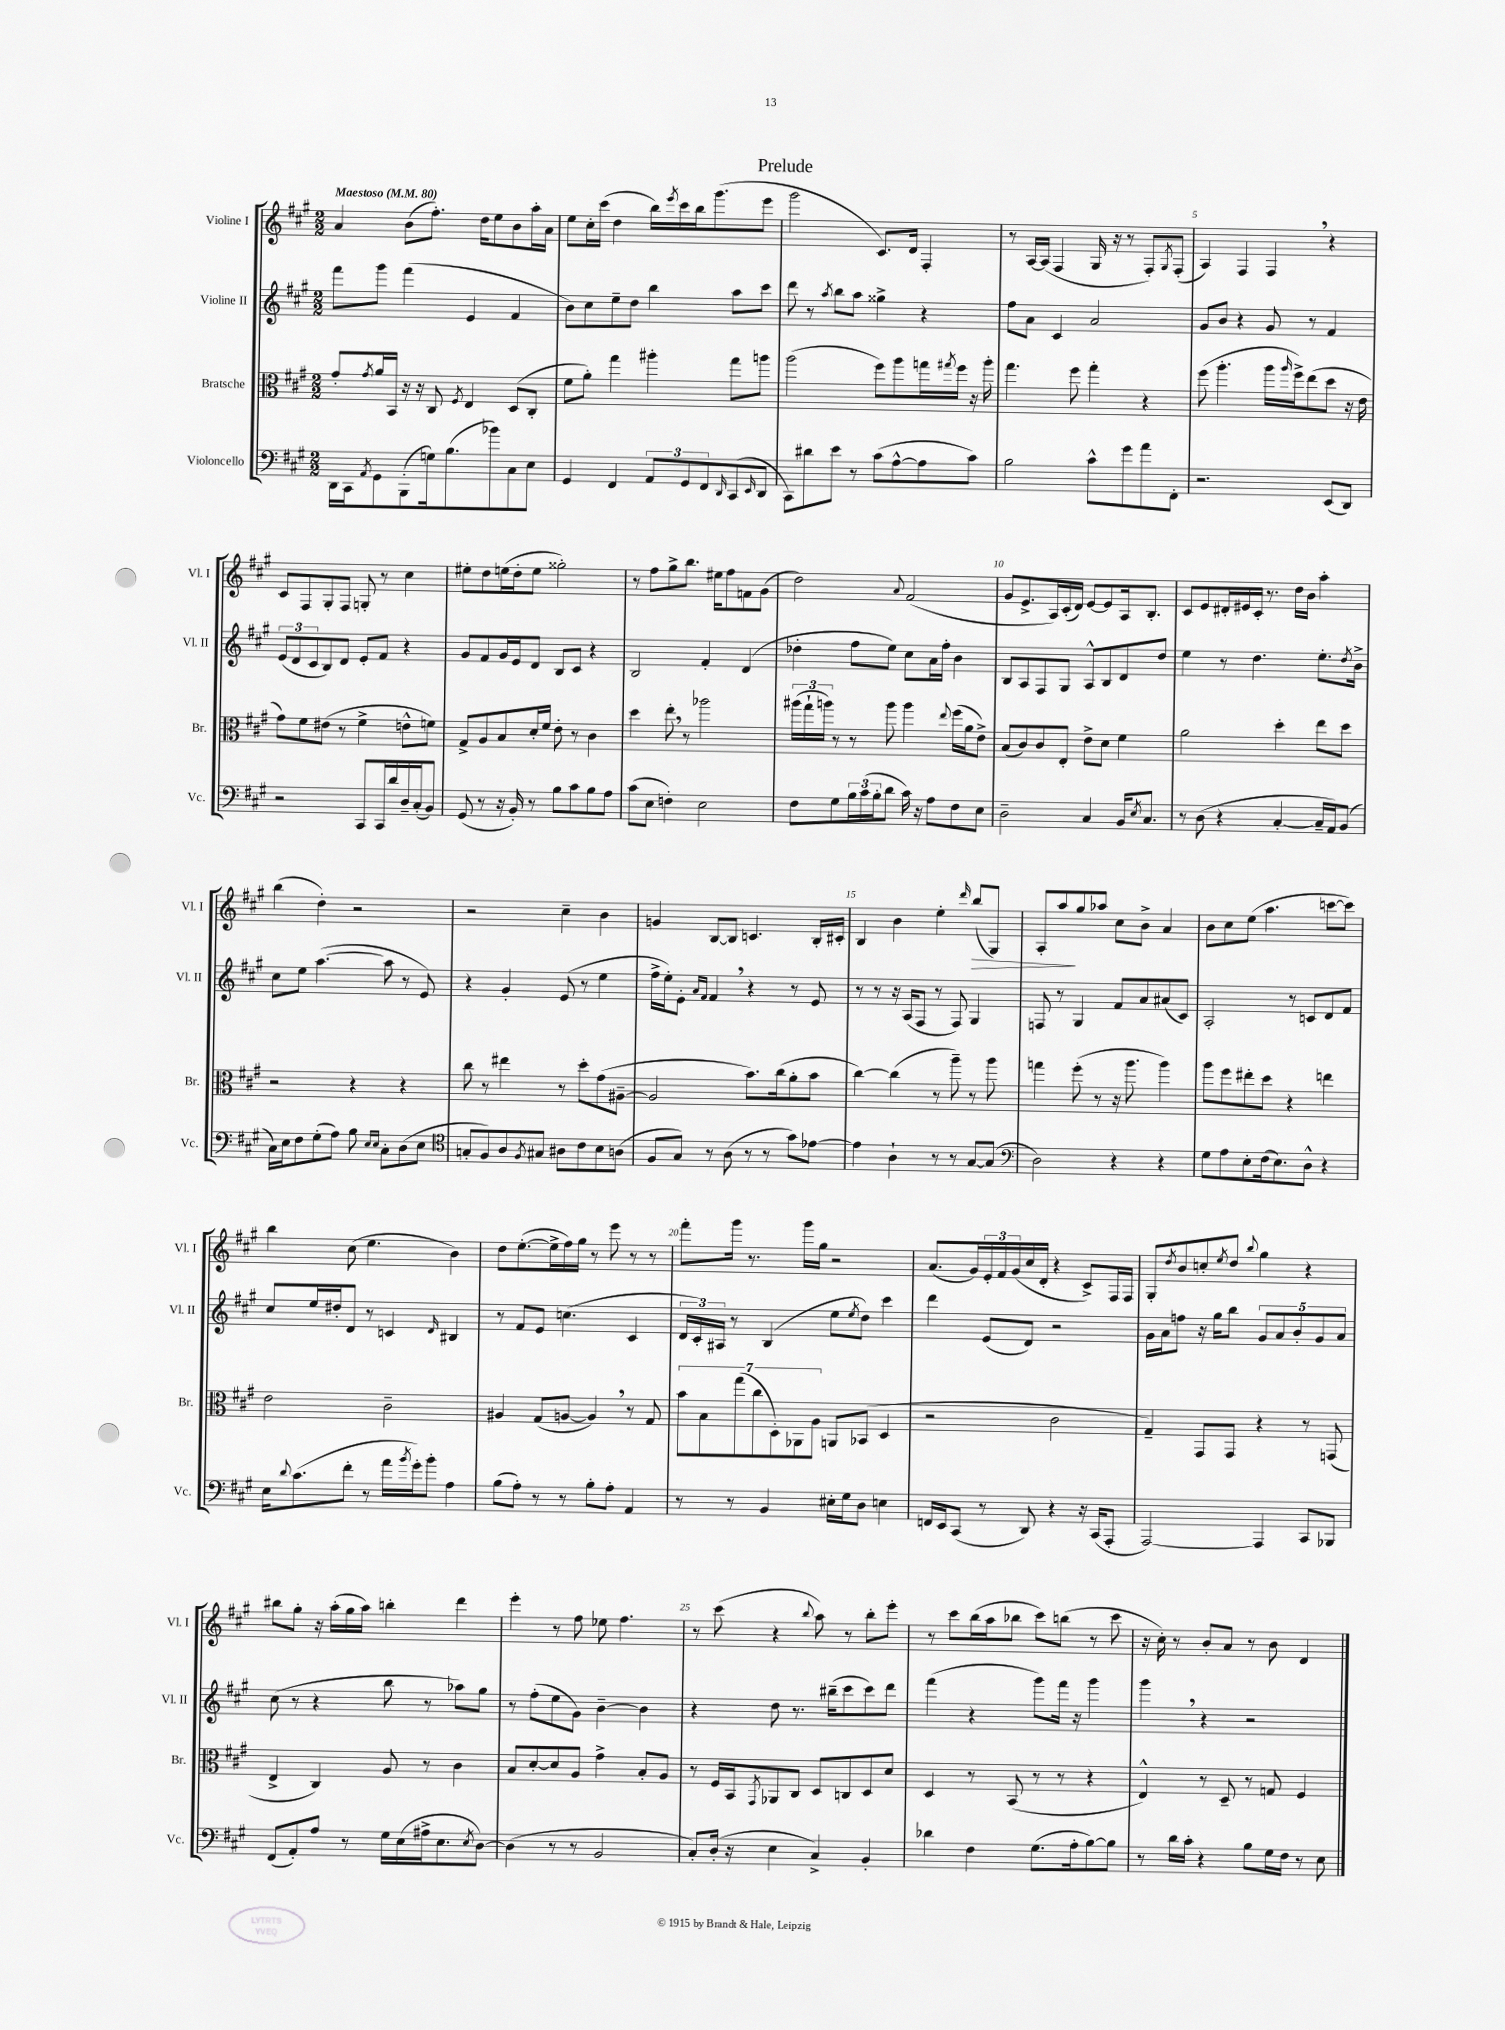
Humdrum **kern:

**kern	**kern	**kern	**kern	**dynam
*part4	*part3	*part2	*part1	*part1
*staff4	*staff3	*staff2	*staff1	*staff1
*I"Violoncello	*I"Bratsche	*I"Violine II	*I"Violine I	*
*I'Vc.	*I'Br.	*I'Vl. II	*I'Vl. I	*
*clefF4	*clefC3	*clefG2	*clefG2	*
*k[f#c#g#]	*k[f#c#g#]	*k[f#c#g#]	*k[f#c#g#]	*
*M2/2	*M2/2	*M2/2	*M2/2	*
*MM80	*MM80	*MM80	*MM80	*
=1	=1	=1	=1	=1
!	!	!	!LO:TX:a:B:t=Maestoso	!
16DD\LL	8g#'/L	8fff#\L	4a/	.
16CC#\J	.	.	.	.
8qAA/	8qg#/	.	.	.
8GG#\	16a/L	8ggg#\J	.	.
.	16BB/JJ	.	.	.
(8BBB'\	16r	(4fff#\	(8b\L	.
.	16r	.	.	.
16Gn\k)	8C#/	.	8.ff#'\J)	.
(8.B\	.	.	.	.
.	8qF#/	.	.	.
.	4E/	4e/	.	.
.	.	.	16dd\KL	.
8b-X\)	.	.	8ee\	.
8C#\	(8D/L	4f#/	8b\	.
8E\J	8C#'/J	.	16aa'\L	.
.	.	.	16a\JJ	.
=2	=2	=2	=2	=2
4GG#/	8f#\L	8b\L)	8ee\L	.
.	8a'\J)	8cc#\	16cc#'\L	.
.	.	.	(16ccc#\JJ	.
4FF#/	4gg#\	8ee~\	4dd\	.
.	.	8dd\J	.	.
12AA/L	4aa#X'\	4bb\	16bb\LL)	.
.	.	.	8qeee/	.
.	.	.	16ccc#\	.
12GG#/	.	.	.	.
.	.	.	16bb\J	.
12FF#/	.	.	.	.
.	.	.	(8.ggg#\	.
16qqDD/	.	.	.	.
(8CC#/	8gg#\L	8aa\L	.	.
16qqEE/	.	.	.	.
8DD/J	8aan\J	8ccc#\J	8eee\J	.
=3	=3	=3	=3	=3
8CC#\L)	(2aa\	8ddd\	2ggg#\	.
8d#X\	.	8r	.	.
.	.	8qaa/	.	.
8e\J	.	8bb\L	.	.
8r	.	8aa\J	.	.
(8c#\L	8ff#\L)	4gg##X^\	8.c#/L)	.
[8A^^\	8aa\	.	.	.
.	.	.	16d/Jk	.
8A\]	16ggn\L	4r	4F#'/	.
.	8qgg#X/	.	.	.
.	16ff#\JJ	.	.	.
8c#\J)	16r	.	.	.
.	16aa'\	.	.	.
=4	=4	=4	=4	=4
2B\	4.gg#\	8ff#\L	8r	.
.	.	8a\J	[16A/LL	.
.	.	.	(16A/JJ]	.
.	.	4c#/	4F#/	.
.	8ff#\	.	.	.
8c#^^\L	4gg#'\	2a/	16G#/	.
.	.	.	16r	.
8g#\	.	.	8r	.
8a\	4r	.	8F#'/L)	.
.	.	.	8qG#/	.
8FF#'\J	.	.	(8F#'/J	.
=5	=5	=5	=5	=5
2.r	(8ff#\	8g#/L	4A/)	.
.	4.aa'\	8b/J	.	.
.	.	4r	4F#/	.
.	16aa\LL	8g#/	4F#,/	.
.	16qqaa/	.	.	.
.	16ff#^\J)	.	.	.
.	(8ee\	8r	.	.
(8EE/L	8dd\J	4f#/	4r	.
8DD/J)	16r	.	.	.
.	16e\	.	.	.
!!LO:LB:g=z
=6	=6	=6	=6	=6
2r	8g#\L)	(12e/L	8c#/L	.
.	.	12d/	.	.
.	8f#\	.	8F#/	.
.	.	12c#/	.	.
.	(8e#X\J	8B/)	8G#'/	.
.	8r	8d/J	8F#/J	.
8CC#/L	4f#^\	8e'/L	8Gn'/	.
16CC#/L	.	8f#/J	8r	.
16d/	.	.	.	.
16D~/	8en^^\L	4r	4cc#\	.
(16C#'/J	.	.	.	.
8BB/J)	8fn\J)	.	.	.
=7	=7	=7	=7	=7
(8GG#/	8G#^/L	8g#/L	8ee#X'\L	.
8r	8A/	8f#/	8dd\	.
16r	8B/	16g#/L	(16een\L	.
16BB'/)	.	16e/J	16dd'\J	.
8r	16d'/L	8d/J	8ee\J	.
.	16f#/JJ	.	.	.
8B\L	8e'\	8B/L	2gg##X'\)	.
8c#\	8r	8c#/J	.	.
8B\	4c#\	4r	.	.
8A\J	.	.	.	.
=8	=8	=8	=8	=8
(8c#\L	4dd\	2B/	8r	.
8E\J	.	.	8ff#\L	.
4Fn'\)	8ee',\	.	8gg#^\	.
.	8r	.	8.bb\J	.
2E\	2aa-X\	4f#'/	.	.
.	.	.	16ee#X\KL	.
.	.	.	8ff#\	.
.	.	(4d/	8fn\	.
.	.	.	(8g#\J	.
=9	=9	=9	=9	=9
8F#\L	(24aa#X\LL	4dd-X'\	2dd\)	.
.	24gg#`\	.	.	.
.	24aan\JJ)	.	.	.
8G#\	8r	.	.	.
24B\L	8r	8ff#\L	.	.
(24c#\	.	.	.	.
24B'\J	.	.	.	.
8d\J	8aa\	8ee\J)	.	.
.	.	.	8qqa/	.
16c#\)	4aa\	8cc#\L	(2f#/	.
16r	.	.	.	.
8A\L	.	16a\L	.	.
.	.	16ff#'\JJ	.	.
.	8qqee/	.	.	.
8F#\	(16ff#\LL	4b\	.	.
.	16a\J	.	.	.
8E\J	8e^\J)	.	.	.
=10	=10	=10	=10	=10
2D~\	(8B/L	8B/L	8g#/L	.
.	8c#/)	8A/	8.e^/	.
.	8c#/	8F#/	.	.
.	.	.	16A/L)	.
.	8E'/J	8G#/J	(16c#'/	.
.	.	.	16d/JJ)	.
4C#/	8e^\L	8A^^/L	[8e/L	.
.	8d\J	8B/	8e/]	.
16BB/KL	4f#\	8d/	16A/k	.
8qE/	.	.	.	.
8.C#/J	.	.	8.B'/J	.
.	.	8dd/J	.	.
=11	=11	=11	=11	=11
8r	2a\	4ee\	8c#/L	.
(8D\	.	.	8e/	.
4r	.	8r	16d#X'/L	.
.	.	.	16e#X/	.
.	.	4.dd\	16c#'/JJ	.
.	.	.	8.r	.
[4C#'/	4dd'\	.	.	.
.	.	.	16dd\LL	.
.	.	.	16b\JJ	.
16C#~/LL]	8ee\L	8.ee'\L	4aa'\	.
16AA/J)	.	.	.	.
(8BB/J	8dd\J	.	.	.
.	.	8qdd/	.	.
.	.	16b^\Jk	.	.
!!LO:LB:g=z
=12	=12	=12	=12	=12
16C#\LL)	2r	8cc#\L	(4bb\	.
16E\J	.	.	.	.
8F#\	.	8ee\J	.	.
(8G#'\	.	([4.aa\	4dd'\)	.
8A\J)	.	.	.	.
8B\	4r	.	2r	.
16qqE/LL	.	.	.	.
16qqE/JJ	.	.	.	.
8C#'\L	.	8aa\]	.	.
(8D\	4r	8r	.	.
8E\J	.	8e/)	.	.
=13	=13	=13	=13	=13
*clefC4	*	*	*	*
8Gn'/L	8cc#\	4r	2r	.
8F#/)	8r	.	.	.
8A/	4ee#X\	4g#'/	.	.
8qF#/	.	.	.	.
8G#X/J	.	.	.	.
8A#X\L	8r	(8e/	4cc#~\	.
8c#\	8dd'\L	8r	.	.
8B\	(8g#\	4ee\	4b\	.
(8An\J	[8A#X~\J	.	.	.
=14	=14	=14	=14	=14
8F#/L	2A#/]	16ff#^\LL	4gn/	.
.	.	16ee'\J)	.	.
8G#/J)	.	8e'\J	.	.
.	.	16qqa/LL	.	.
.	.	16qqf#/JJ	.	.
8r	.	4f#,/	[8B/L	.
(8A\	.	.	8B/J]	.
8r	8.b\L)	4r	4.cn/	.
8r	.	.	.	.
.	(16cc#\k	.	.	.
8g#\L)	8a'\	8r	.	.
[8e-X\J	8b\J	8e/	16B'/LL	.
.	.	.	16c#X'/JJ	.
=15	=15	=15	=15	=15
4e-\]	[4cc#\)	8r	4B/	.
.	.	8r	.	.
4A`\	(4cc#\]	16r	4b\	.
.	.	(16A/KL	.	.
.	.	8F#/J	.	.
8r	8r	8r	4ee'\	.
8r	8aa~\)	8F#/)	.	.
.	.	.	16qqddd/	.
!	!	!	!	!LO:HP:b
[8G#/L	8r	4G#/	(8bb/L	>
(8G#/J]	8aa\	.	8G#/J)	.
=16	=16	=16	=16	=16
*clefF4	*	*	*	*
2D\)	4ggn\	8Fn/	8A'/L	.
.	.	8r	8aa/	.
.	(8ff#'\	4G#/	8gg#/	]
.	8r	.	8aa-X/J	.
4r	16r	8f#/L	8cc#\L	.
.	8.aa\	.	.	.
.	.	8a/	8b^\J	.
4r	4aa\)	(8a#X/	4a/	.
.	.	8c#/J)	.	.
=17	=17	=17	=17	=17
8G#\L	8aa\L	2A'/	8b\L	.
8A\	8ff#\	.	8cc#\	.
8E'\	8ee#X'\	.	(8ee\J	.
(16F#\k	8dd\J	.	4.aa\	.
8.E\)	.	.	.	.
.	4r	8r	.	.
8D^^\J	.	8cn/L	.	.
4r	4een\	8d/	[8cccn\L	.
.	.	8f#/J	8ccc\J])	.
!!LO:LB:g=z
=18	=18	=18	=18	=18
16E\KL	2e\	8cc#/L	4bb\	.
8qqd/	.	.	.	.
(8.c#\	.	.	.	.
.	.	16ee/L	.	.
.	.	16dd#X'/J	.	.
8f#'\J	.	8d/J	(8cc#\	.
8r	.	8r	4.ee\	.
16a\LL	2c#~\	4cn/	.	.
8qb/	.	.	.	.
16g#'\J)	.	.	.	.
8b'\J	.	.	.	.
.	.	16qqd/	.	.
4A\	.	4B#X/	4b\)	.
=19	=19	=19	=19	=19
(8B\L	4A#X/	8r	8dd\L	.
8A'\J)	.	8f#/L	([8.ee'\	.
8r	(8G#/L	8e/J	.	.
.	.	.	16ee^\L]	.
8r	[8An/J	(4.ccn\	16ff#\)	.
.	.	.	16gg#\JJ	.
8B'\L	4A,/])	.	8r	.
8A'\J	.	.	8eee\	.
4AA/	8r	4c#/	8r	.
.	8G#/	.	8r	.
=20	=20	=20	=20	=20
8r	14b\L	24d/LL	8fff#'\L	.
.	.	24c#'/)	.	.
.	14B\	.	.	.
.	.	24A#X/JJ	.	.
8r	.	8r	16ggg#\Jk	.
.	(14gg#\	.	.	.
.	.	.	8.r	.
.	14cc#\	.	.	.
4BB/	.	(4B/	.	.
.	14D'\)	.	.	.
.	14AA-X\	.	.	.
.	.	.	16ggg#\LL	.
.	14A\J	.	.	.
.	.	.	16gg#\JJ	.
16E#X'\LL	8AAn/L	8ee\L	2r	.
16G#\J	.	.	.	.
.	.	8qee/	.	.
8D\J	(8BB-X/J	8dd\J)	.	.
4En\	4D/	4ccc#\	.	.
=21	=21	=21	=21	=21
16FFn/LL	2r	4ddd\	(8.a/L	.
16EE/J	.	.	.	.
(8CC#/J	.	.	.	.
.	.	.	16g#/L)	.
8r	.	(8e/L	24e'/	.
.	.	.	24f#/	.
.	.	.	(24g#/	.
8DD/)	.	8d/J)	16cc#/	.
.	.	.	16d'/JJ	.
4r	2c#\	2r	4r	.
16r	.	.	8c#^/L)	.
(16CC#/KL	.	.	.	.
8AAA'/J	.	.	16F#/L	.
.	.	.	16F#/JJ	.
=22	=22	=22	=22	=22
[2AAA/)	4G#~/)	16g#\LL	8G#'/L	.
.	.	16a\J	.	.
.	.	.	8qdd/	.
.	.	8ffn\J	8b/	.
.	8GG#/L	16r	8ccn'/	.
.	.	16gg#\KL	.	.
.	.	.	8qee/	.
.	8GG#/J	8bb\J	8dd/J	.
.	.	.	8qqbb/	.
4AAA/]	4r	10g#/L	4gg#\	.
.	.	10a/	.	.
.	.	10b'/	.	.
8CC#/L	8r	.	4r	.
.	.	10g#/	.	.
8BBB-X/J	(8GGn/	.	.	.
.	.	10a/J	.	.
!!LO:LB:g=z
=23	=23	=23	=23	=23
(8FF#/L	4E^/	(8cc#\	8bb#X\L	.
8AA'/)	.	8r	8gg#'\J	.
8A/J	4C#/)	4r	16r	.
.	.	.	(16aa'\LL	.
8r	.	.	16gg#\	.
.	.	.	16aa\JJ)	.
16G#\LL	8A/	8bb\	4bbn'\	.
(16E\	.	.	.	.
16A#X^\J	8r	8r	.	.
8.E\	.	.	.	.
.	4c#\	8aa-X\L)	4ddd\	.
8qE/	.	.	.	.
[8D\J)	.	8gg#\J	.	.
=24	=24	=24	=24	=24
(4D\]	8B/L	8r	4eee'\	.
.	[8d'/	(8ff#'\L	.	.
8r	8d/]	8ee\	8r	.
8r	8A/J	8g#\J)	8ff#\	.
2BB/	4g#^\	[4b~\	8ee-X\	.
.	.	.	4.ff#\	.
.	8B'/L	4b\]	.	.
.	8A/J	.	.	.
=25	=25	=25	=25	=25
8C#'/L)	8r	4r	8r	.
(16D'/Jk	16F#/LL	.	(8ccc#\	.
16r	16BB/J	.	.	.
.	8qGG#/	.	.	.
4E\	8AA-X/	8dd\	4r	.
.	8C#/J	8.r	.	.
.	.	.	8qqbb/	.
4C#^/)	8D/L	.	8aa\)	.
.	.	(16bb#X~\KL	.	.
.	8Cn/	8ccc#\	8r	.
4BB'/	8D/	8ccc#\)	8bb'\L	.
.	8d/J	8ddd\J	8eee'\J	.
=26	=26	=26	=26	=26
4d-X\	4D/	(4fff#\	8r	.
.	.	.	8ccc#\L	.
4F#\	8r	4r	(16bb\L	.
.	.	.	16aa\J	.
.	(8BB/	.	8bb-X\J	.
(8.G#\L	8r	8ggg#\L)	8ccc#\L)	.
.	8r	16fff#\Jk	(8bbn\J	.
16A'\k	.	16r	.	.
[8B\)	4r	4ggg#\	8r	.
8B\J]	.	.	8ccc#\	.
=27	=27	=27	=27	=27
8r	4E^^/)	4ggg#,\	16r	.
.	.	.	16cc#'\)	.
16d\LL	.	.	8r	.
16c#'\JJ	.	.	.	.
4r	8r	4r	8b'/L	.
.	8D~/	.	8a/J	.
8B\L	8r	2r	8r	.
16G#\L	8Gn/	.	8b\	.
16F#\JJ	.	.	.	.
8r	4F#/	.	4d/	.
8E\	.	.	.	.
==	==	==	==	==
*-	*-	*-	*-	*-
